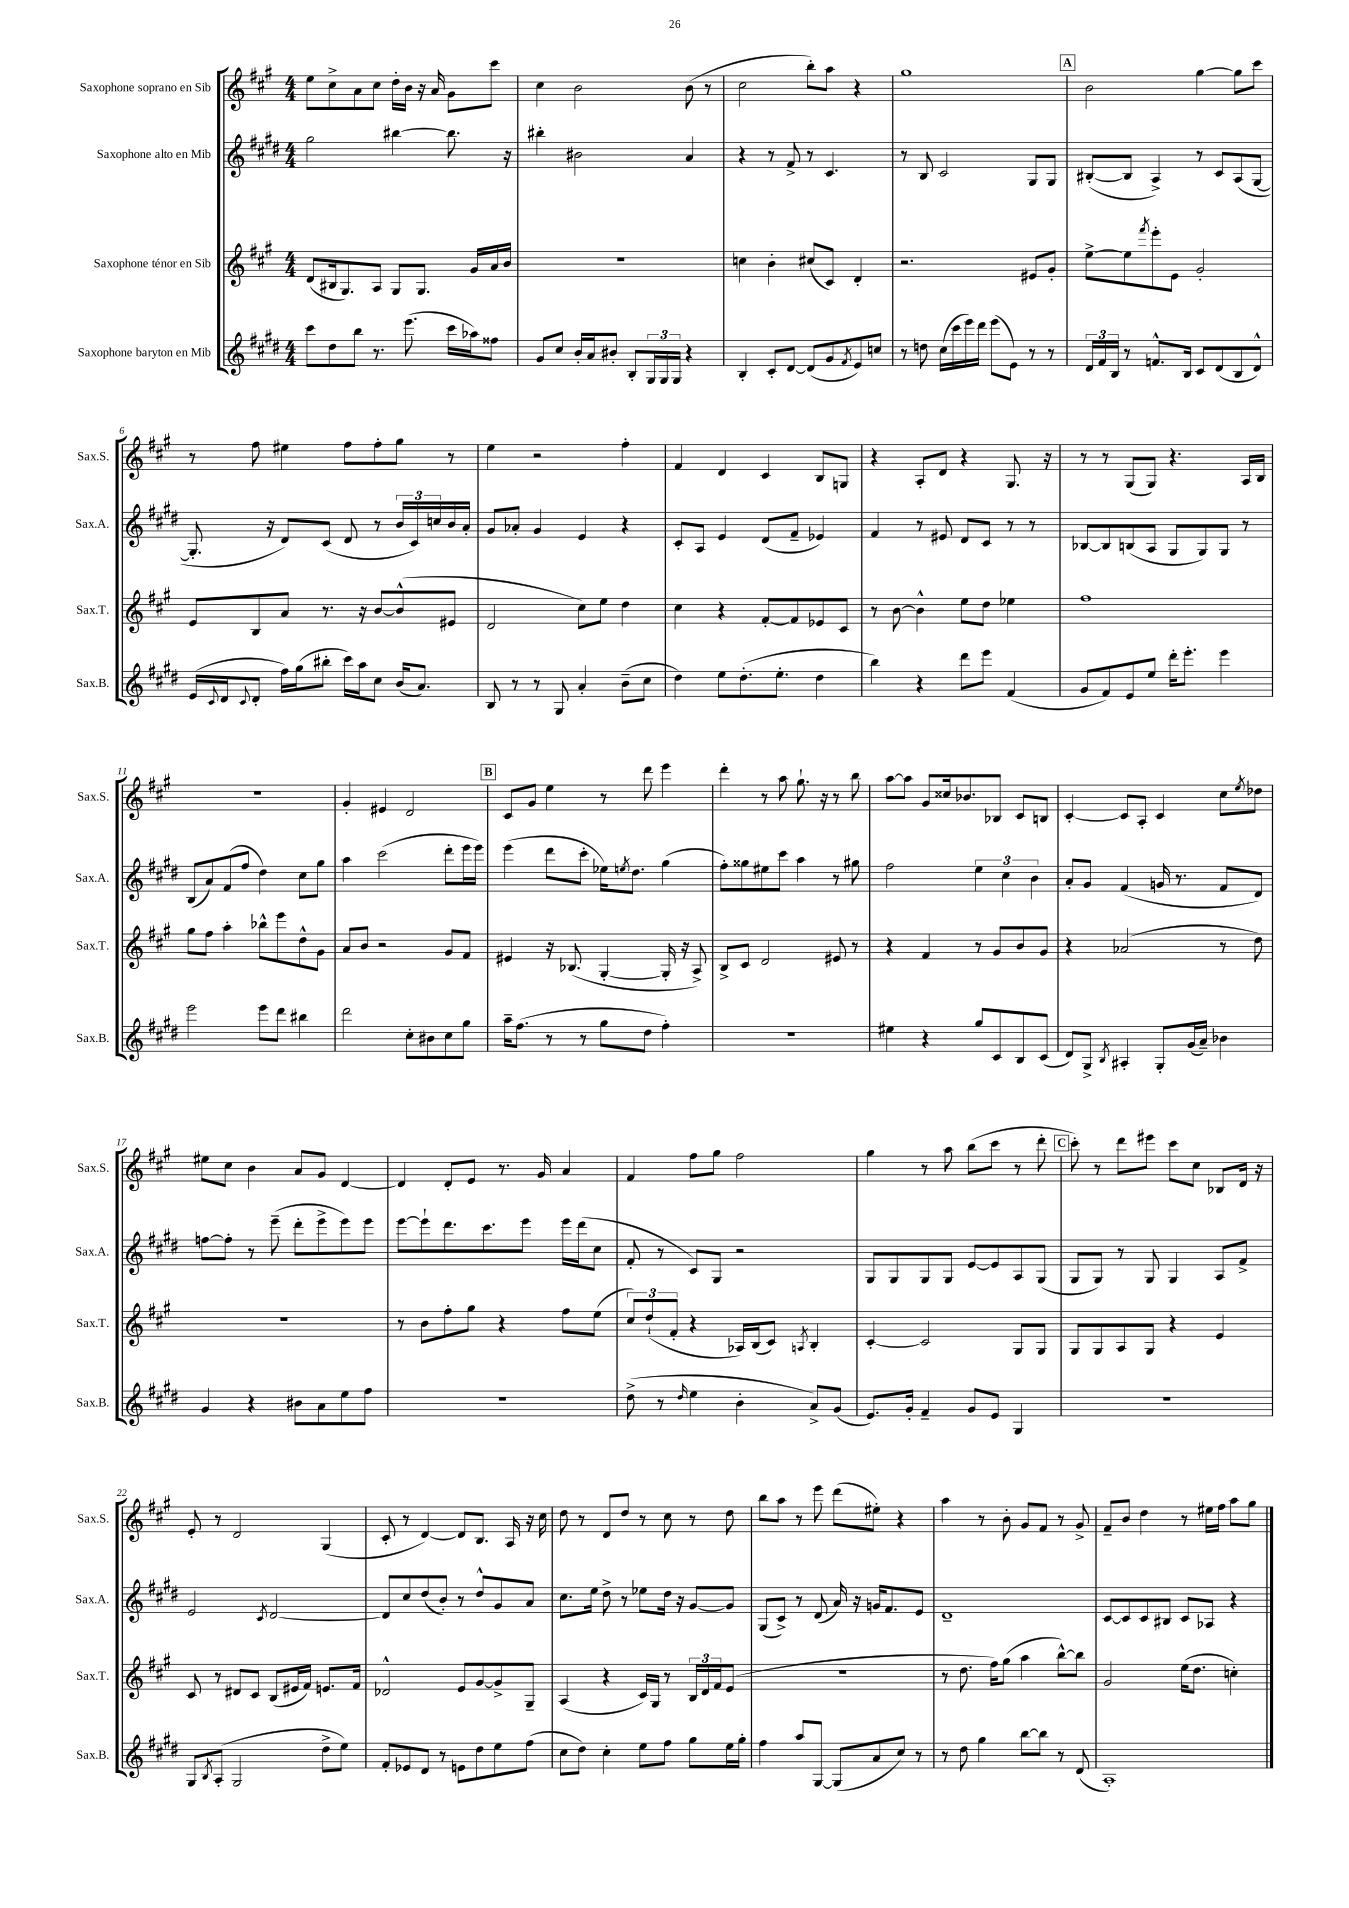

**kern	**kern	**kern	**kern
*staff4	*staff3	*staff2	*staff1
*clefG2	*clefG2	*clefG2	*clefG2
*k[f#c#g#d#]	*k[f#c#g#]	*k[f#c#g#d#]	*k[f#c#g#]
*M4/4	*M4/4	*M4/4	*M4/4
8ccc#	(8d	2gg#	8ee
8dd#	16B#	.	8cc#^
.	8.G#)	.	.
8bb	.	.	8a
8.r	8A	.	8cc#
.	8G#	[4bb#	16dd'
(8.eee	.	.	16b
.	8.G#	.	16r
.	.	.	16a
16ccc#	.	8.bb#]	8g#
16aa-)	16g#	.	.
8ff##	16a	.	8ccc#
.	16b	16r	.
=	=	=	=
8g#	1r	4bb#'	4cc#
8cc#	.	.	.
16b'	.	2b#	2b
16a	.	.	.
8b#'	.	.	.
8B'	.	.	.
24G#	.	.	.
24G#	.	.	.
24G#	.	.	.
4r	.	4a	(8b
.	.	.	8r
=	=	=	=
4B'	4cc	4r	2cc#
8c#'	4b'	8r	.
[8d#	.	8f#^	.
(8d#]	(8cc#	8r	8bb')
8g#	8c#)	4.c#	8aa
8qf#	.	.	.
8e)	4d'	.	4r
8cc	.	.	.
=	=	=	=
8r	2.r	8r	1gg#
8dd	.	8B	.
(16cc#	.	2c#	.
16ccc#	.	.	.
16eee)	.	.	.
16ddd#	.	.	.
(8eee	.	.	.
8e)	.	.	.
8r	8e#	8G#	.
8r	8g#'	8G#	.
=	=	=	=
24d#	[8ee^	([8B#'	2b
24f#	.	.	.
24B	.	.	.
8r	8ee]	8B#]	.
.	8qfff#	.	.
8.f^^	8eee'	4A^)	.
.	8e	.	.
16B	.	.	.
8c#	2g#'	8r	[4gg#
(8d#	.	8c#	.
8B	.	(8A	8gg#]
8d#^^)	.	[8G#	8ccc#
=	=	=	=
(16e	8e	8.G#']	8r
8qqc#	.	.	.
16d#	.	.	.
8qqc#	.	.	.
8d#'	8B	.	8ff#
.	.	16r	.
16ff#)	8a	8d#)	4ee#
(16gg#	.	.	.
8bb#'	8.r	(8c#	.
16ccc#)	.	8d#	8ff#
16aa	16r	.	.
8cc#	[8b	8r	8ff#'
(16b	(8b^^]	24b	8gg#
.	.	24c#)	.
8.a)	.	.	.
.	.	24cc	.
.	8e#	16b	8r
.	.	16a'	.
=	=	=	=
8B	2d	8g#	4ee
8r	.	8a-'	.
8r	.	4g#	2r
8G#	.	.	.
4a'	8cc#)	4e	.
.	8ee	.	.
(8b~	4dd	4r	4ff#'
8cc#	.	.	.
=	=	=	=
4dd#)	4cc#	8c#'	4f#
.	.	8A	.
8ee	4r	4e	4d
(8.dd#'	.	.	.
.	[8f#'	(8d#	4c#
8.ee'	.	.	.
.	8f#]	8f#~	.
4dd#	8e-	4e-)	8B
.	8c#	.	8G
=	=	=	=
4bb)	8r	4f#	4r
.	[8b	.	.
4r	4b^^]	8r	8A'
.	.	8e#	8d
8ddd#	8ee	8d#	4r
8eee	8dd	8c#	.
(4f#	4ee-	8r	8.G#
.	.	8r	.
.	.	.	16r
=	=	=	=
8g#	1ff#	[8B-	8r
8f#)	.	8B-]	8r
8e	.	(8B	(8G#
8ee	.	8A	8G#)
16ddd#'	.	8G#	4.r
8.eee'	.	.	.
.	.	8G#)	.
4eee	.	8G#	.
.	.	8r	16A
.	.	.	16B
=	=	=	=
2eee	8gg#	(8B	1r
.	8ff#	8a)	.
.	4aa'	(8f#	.
.	.	8ff#	.
8eee	8bb-^^	4dd#)	.
8ddd#	8eee	.	.
4bb#	8dd^^	8cc#	.
.	8g#	8gg#	.
=	=	=	=
2ddd#	8a	4aa	4g#'
.	8b	.	.
.	2r	(2ccc#	4e#
8cc#'	.	.	2d
8b#	.	.	.
8cc#	8g#	8ddd#'	.
8gg#	8f#	16eee	.
.	.	16eee)	.
=	=	=	=
16aa~	4e#	(4eee	8c#
(8.ff#	.	.	.
.	.	.	8g#
8r	16r	8ddd#	4ee
.	(8.B-	.	.
8r	.	8ccc#'	.
8gg#	[4G#'	16ee-)	8r
.	.	8qee	.
.	.	8.dd#	.
8dd#	.	.	8ddd
4ff#')	16G#']	(4gg#	4eee
.	16r	.	.
.	8A^)	.	.
=	=	=	=
1r	8B^	8ff#')	4ddd'
.	8c#	8gg##	.
.	2d	8ee#	8r
.	.	8ccc#	8aa
.	.	4aa	8.gg#`
.	.	.	16r
.	8e#	8r	8r
.	8r	8gg#	8bb
=	=	=	=
4ee#	4r	2ff#	[8aa
.	.	.	8aa]
4r	4f#	.	8g#
.	.	.	16cc##
.	.	.	8.b-
8gg#	8r	6ee	.
8c#	8g#	.	8B-
.	.	6cc#	.
8B	8b	.	8c#
.	.	6b	.
(8c#	8g#	.	8B
=	=	=	=
8d#)	4r	8a'	[4c#'
8G#^	.	8g#	.
8qB	.	.	.
4A#'	(2a-	(4f#	8c#]
.	.	.	8A'
8G#'	.	16g	4c#
.	.	8.r	.
(16g#	.	.	.
16a~)	.	.	.
4b-	8r	8f#	8cc#
.	.	.	8qee
.	8dd)	8d#)	8dd-
=	=	=	=
4g#	1r	[8ff	8ee#
.	.	8ff']	8cc#
4r	.	8r	4b
.	.	(8eee~	.
8b#	.	8ddd#'	8a
8a	.	8eee^	8g#
8ee	.	8eee)	[4d
8ff#	.	8eee	.
=	=	=	=
1r	8r	[8eee	4d]
.	8b	8eee`]	.
.	8ff#'	8.ddd#	8d'
.	8gg#	.	8e
.	.	8.ccc#	.
.	4r	.	8.r
.	.	8eee	.
.	.	.	16g#
.	8ff#	16eee	4a
.	.	(16ddd#	.
.	(8ee	8cc#	.
=	=	=	=
(8dd#^	12cc#)	8f#'	4f#
.	(12dd`	.	.
8r	.	8r	.
.	12f#'	.	.
16qqdd#	.	.	.
4ee	4r	8c#)	8ff#
.	.	8G#	8gg#
4b'	16A-)	2r	2ff#
.	(16B	.	.
.	8c#)	.	.
.	8qA	.	.
8a^)	4B'	.	.
(8g#	.	.	.
=	=	=	=
8.e)	[4c#'	8G#	4gg#
.	.	8G#	.
16g#'	.	.	.
4f#~	2c#]	8G#	8r
.	.	8G#	8aa
8g#	.	[8e	(8bb
8e	.	8e]	8ccc#
4G#	8G#	8A	8r
.	8G#	(8G#	8ddd'
=	=	=	=
1r	8G#	8G#	8ccc#')
.	8G#	8G#)	8r
.	8A	8r	8ddd
.	8G#	8G#	8eee#
.	4r	4G#	8ccc#
.	.	.	8cc#
.	4e	8A	8B-
.	.	8f#^	16d
.	.	.	16r
=	=	=	=
8G#	8c#	2e	8e'
8qB	.	.	.
(8A'	8r	.	8r
2G#	8d#	.	2d
.	8c#	.	.
.	.	8qc#	.
.	(8B	[2d#	.
.	16e#	.	.
.	16f#)	.	.
8dd#^	8.e	.	(4G#
8ee)	.	.	.
.	16f#	.	.
=	=	=	=
8f#'	2d-^^	8d#]	8c#'
8e-	.	8cc#	8r
8d#	.	(8dd#	[4d)
8r	.	8b')	.
8e	8e	8r	8d]
8dd#	[8g#	8dd#^^	8.B
8ee	8g#^]	8g#	.
.	.	.	16A
(8ff#	8G#~	8a	16r
.	.	.	16cc#
=	=	=	=
8cc#	(4A	8.cc#	8dd
8dd#)	.	.	8r
.	.	16ee	.
4cc#'	4r	8dd#^	8d
.	.	8r	8dd
8ee	16c#)	8ee-	8r
.	16G#	.	.
8ff#	8r	16dd#	8cc#
.	.	16r	.
8gg#	24B	[8g#	8r
.	24d	.	.
.	24f#	.	.
16ee	(8e	8g#]	8dd
16gg#'	.	.	.
=	=	=	=
4ff#	1r	(8G#	8bb
.	.	8c#^)	8aa
8aa	.	8r	8r
[8G#	.	(8d#	8eee
(8G#]	.	16a)	(8ddd
.	.	16r	.
8a	.	16g	8ee#')
.	.	8.f#	.
8cc#)	.	.	4r
8r	.	8e	.
=	=	=	=
8r	8r	1d#~	4aa
8dd#	8.dd	.	.
4gg#	.	.	8r
.	16ff#)	.	.
.	(8gg#	.	8b'
[8bb	4aa	.	8g#
8bb]	.	.	8f#
8r	[8bb^^)	.	8r
(8d#	8bb]	.	8g#^
=	=	=	=
1A')	2g#	[8c#	8f#~
.	.	8c#]	8b
.	.	8c#	4dd
.	.	8B#	.
.	(16ee	8c#	8r
.	8.dd	.	.
.	.	8A-	16ee#
.	.	.	16ff#
.	4cc')	4r	8aa
.	.	.	8gg#
==	==	==	==
*-	*-	*-	*-
